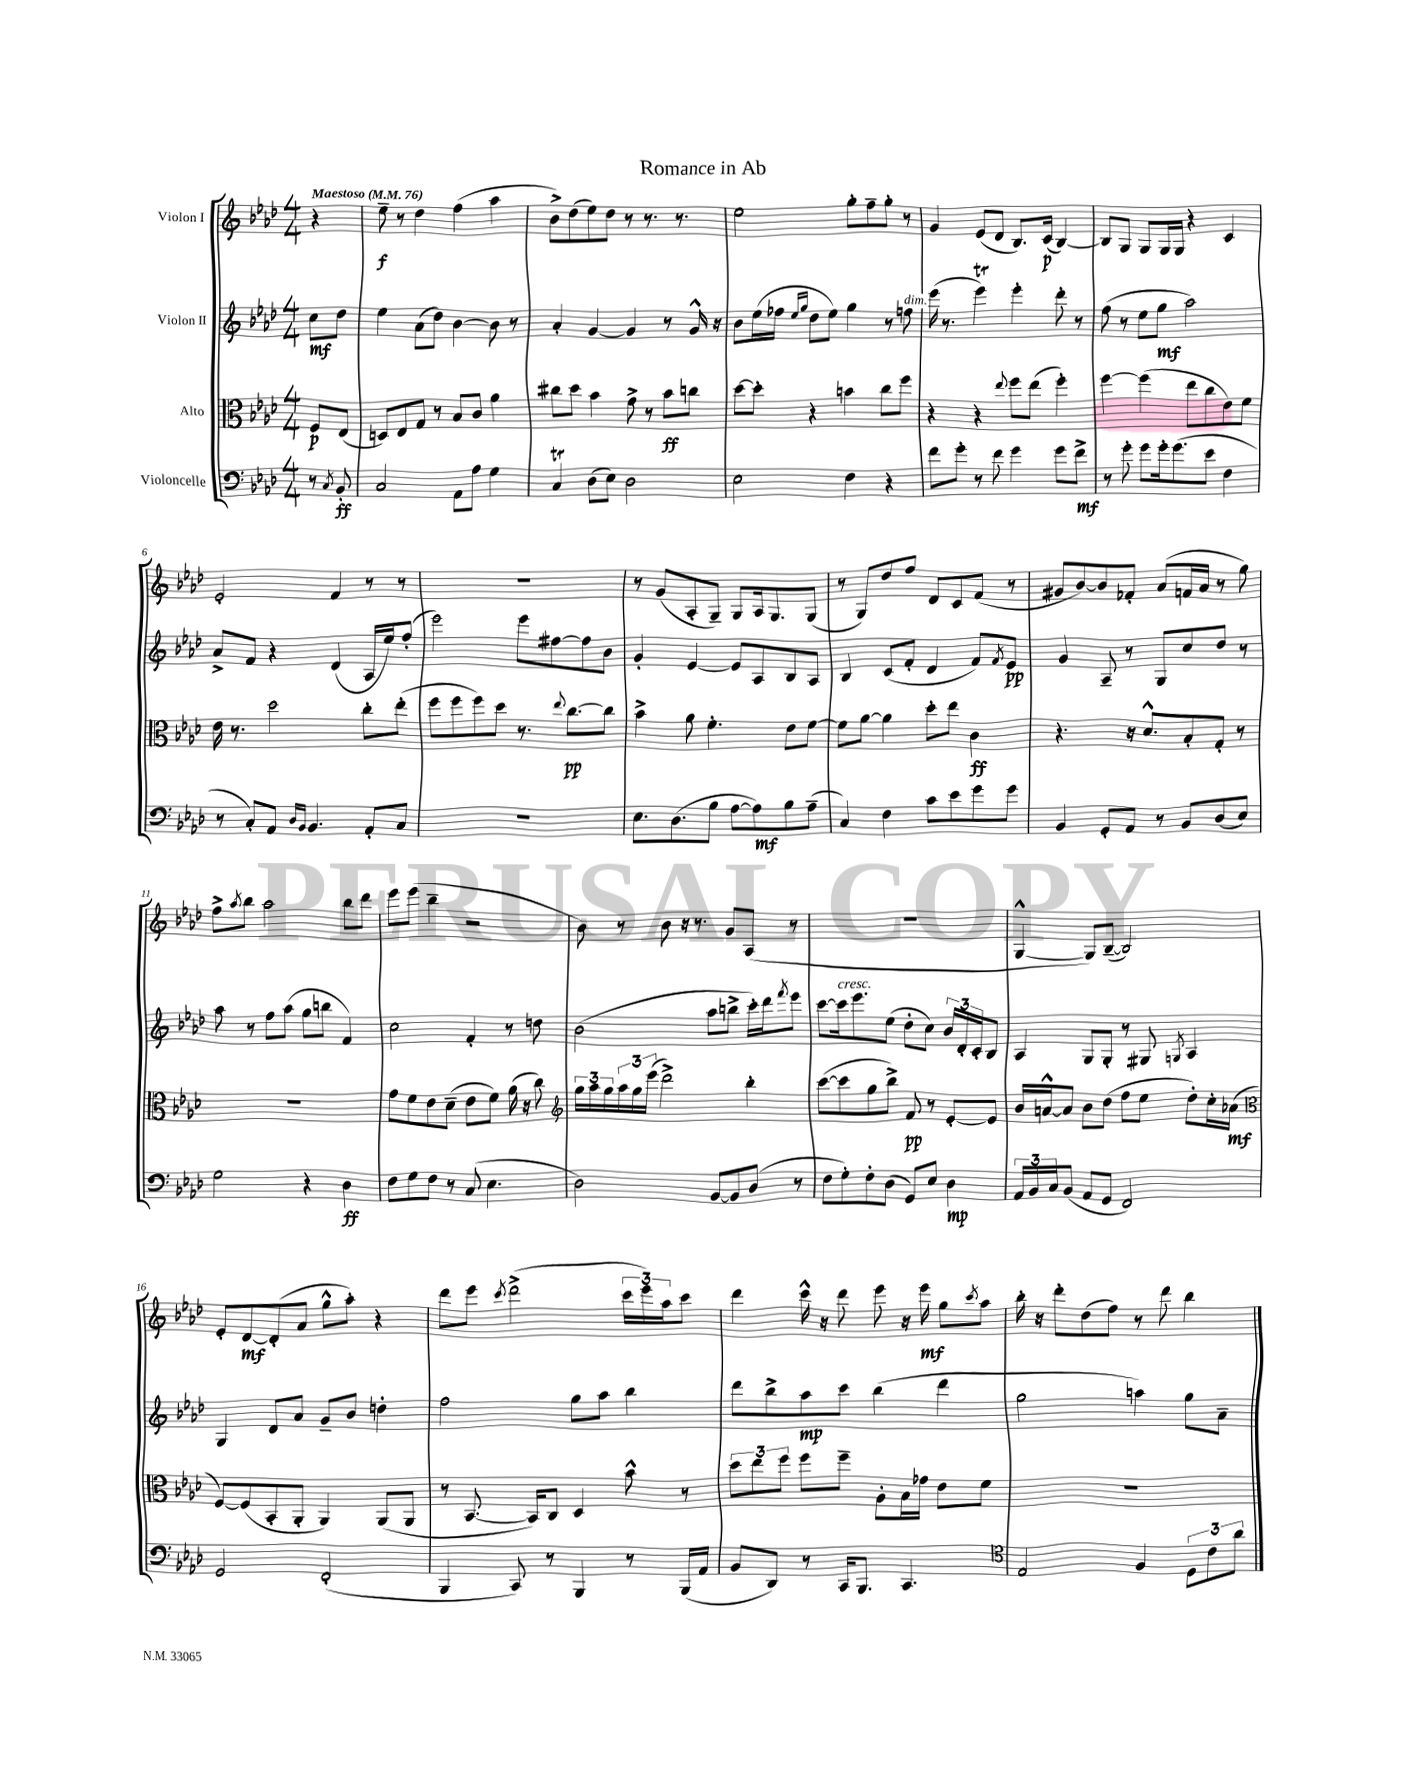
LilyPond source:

\header { title = "Romance in Ab" }
<<
\new StaffGroup <<
\new Staff = "s0" \with { instrumentName = "Violon I" } {
    \clef treble \key aes \major \numericTimeSignature \time 4/4 \partial 4 \tempo "Maestoso" 4 = 76
    r4 |
    ees''8--\f r8 des''4 f''4( aes''4 |
    bes'8->) des''8( ees''8) des''8 r8 r8. r8. |
    ees''2 g''8-. f''8-- g''8-. r8 |
    g'4 ees'8( des'8 bes8.) c'16\p( bes4~) |
    bes8 g8 g8 g16 g16 r4 c'4 |
    ees'2-. f'4 r8 r8 |
    R1 |
    r8 g'8( aes8-. g8--) g8 aes16 g8. g8( |
    r8 g8) des''8 f''8 des'8 c'8 f'8( r8 |
    gis'8 bes'8~) bes'8 fes'8-. aes'8( f'16 aes'16 r8 g''8) |
    f''8-> \acciaccatura { aes''8 } bes''8 aes''2 bes''8 des'''8 |
    ees'''8 ees'''8( bes''4-- r2 |
    bes'8) r8 bes'8 r16 r8. g'8 aes8( r8 |
    r1 |
    g4~-^ g8) bes8~--( bes2) |
    ees'8-. des'8~\mf des'8-.( aes'8 g''8-^ aes''8-.) r4 |
    des'''8 ees'''8 \acciaccatura { c'''8 } des'''2->( \tuplet 3/2 { c'''16 ees'''16) aes''16 } c'''8 |
    des'''4 c'''16-^ r16 des'''8 ees'''8 r16 ees'''16\mf g''8 \acciaccatura { c'''8 } aes''8 |
    bes''16-. r16 des'''8-. des''8( f''8) r8 des'''8 bes''4 \bar "|." |
}
\new Staff = "s1" \with { instrumentName = "Violon II" } {
    \clef treble \key aes \major \numericTimeSignature \time 4/4 \partial 4
    c''8\mf des''8 |
    ees''4 aes'8( des''8) bes'4~ bes'8 r8 |
    aes'4-. g'4~ g'4 r8 g'16-^ r16 |
    bes'8 ees''16( fes''16 \grace { ees''16 g''16 } des''8 ees''8) g''4 r8 f''8^\markup { \italic "dim." } |
    ees'''16( r8. ees'''4\trill) ees'''4-. des'''8-. r8 |
    f''8( r8 ees''8 g''8\mf aes''2) |
    aes'8-> f'8 r4 des'4( aes16 ees''16) f''8-.( |
    ees'''2) ees'''8 fis''8~ fis''8 bes'8 |
    g'4-. ees'4~ ees'8 aes8 bes8 aes8 |
    bes4 c'8( f'8-. des'4 f'8) \acciaccatura { f'8 } ees'8\pp |
    g'4 aes8-- r8 g8 c''8 des''8 r8 |
    aes''8 r8 f''8 aes''8( g''8 b''8 f'4) |
    c''2 f'4-. r8 d''8 |
    bes'2( aes''8 b''8-> c'''16-.) des'''16 \acciaccatura { f'''8 } ees'''8 |
    c'''8~ c'''16^\markup { \italic "cresc." } ees'''8. ees''8( des''8-. c''8) \tuplet 3/2 { bes'16 des'16-. c'16-. } bes8 |
    aes4 g8 g8-. r8 gis8 \acciaccatura { g8 } aes4 |
    g4 des'8 aes'8 g'8-- bes'8 d''4-. |
    f''2 g''8 aes''8 bes''4 |
    des'''8 bes''8-> aes''8\mp c'''8 bes''4( des'''4 |
    g''2 a''4) g''8 aes'8-- \bar "|." |
}
\new Staff = "s2" \with { instrumentName = "Alto" } {
    \clef alto \key aes \major \numericTimeSignature \time 4/4 \partial 4
    f8\p ees8( |
    d8) ees8 g8 r8 bes8 c'8 aes'4 |
    cis''8 des''8 bes'4 g'8-> r8 bes'8\ff c''8 |
    des''8~ des''8-. r4 b'4 c''8 f''8 |
    r4 r4 \appoggiatura { ees''8 } f''8 ees''8( f''4-.) |
    f''4~ f''4( ees''8 c''8 ees'8) f'8 |
    ees'16 r8. des''2 c''8-. ees''8-.( |
    f''8 f''8 f''8) des''8 r8. \appoggiatura { ees''8 } c''8.~\pp c''8 |
    bes'4-> aes'8 f'4.-. ees'8 f'8~ |
    f'8 aes'8~ aes'4 des''8-. ees''8 c'4\ff |
    r4. r16 des'8.-^ bes8-. g8-. r8 |
    R1 |
    g'8 f'8 ees'8 des'8--( ees'8 f'8) aes'16( r16 c''8) |
    \clef treble \tuplet 3/2 { g''16 aes''16 g''16 } \tuplet 3/2 { aes''16 g''16 ees'''16( } des'''2->) bes''4-. |
    c'''8~( c'''8 g''8 bes''8->) f'8\pp r8 ees'8~-. ees'8 |
    bes'16 a'16~-^ a'8 bes'8 des''8( f''8 ees''8 des''8-.) c''16-. aes'16\mf( |
    \clef alto f8~) f8( bes,8-. aes,8-. aes,4) aes,8( aes,8 |
    r8 bes,8.~ bes,16) c8 des4 bes'8-^ r8 |
    \tuplet 3/2 { des''8 ees''8 f''8 } f''8 f''8-- aes8-. bes16 ges'16 ees'8 f'8 |
    R1 \bar "|." |
}
\new Staff = "s3" \with { instrumentName = "Violoncelle" } {
    \clef bass \key aes \major \numericTimeSignature \time 4/4 \partial 4
    r8 \acciaccatura { c8 } bes,8-.\ff |
    c2 aes,8 aes8 g4 |
    c4\trill des8( ees8) des2 |
    ees2 f4 r4 |
    f'8 g'8-. r8 f'8 g'4 g'8 f'8->\mf |
    r8 g'8-. g'8 g'16-. g'8.( ees'8 f4 |
    r8 c8-.) aes,8 \grace { des16 bes,16 } bes,4. aes,8-. c8 |
    R1 |
    ees8. des8.( bes8 aes8~ aes8\mf) bes8 aes8--( |
    c4) f4 c'8 ees'8 g'8 g'8 |
    bes,4 g,8-. aes,8 r8 bes,8 des8( ees8) |
    g2 r4 des4\ff |
    f8 g8 f8 r8 c8( ees4. |
    des2) bes,8~ bes,8 des8( r8 |
    f8 g8-.) f8-. des8( g,8) ees8 des4\mp |
    \tuplet 3/2 { aes,16 bes,16 c16 } bes,8( aes,8 g,8 f,2) |
    g,2 f,2-.( |
    bes,,4 c,8) r8 bes,,4 r8 bes,,16( aes,16 |
    bes,8 des,8) r8 c,16 bes,,8. c,4. |
    \clef tenor ees2 f4 \tuplet 3/2 { des8 c'8 aes'8 } \bar "|." |
}
>>
>>
